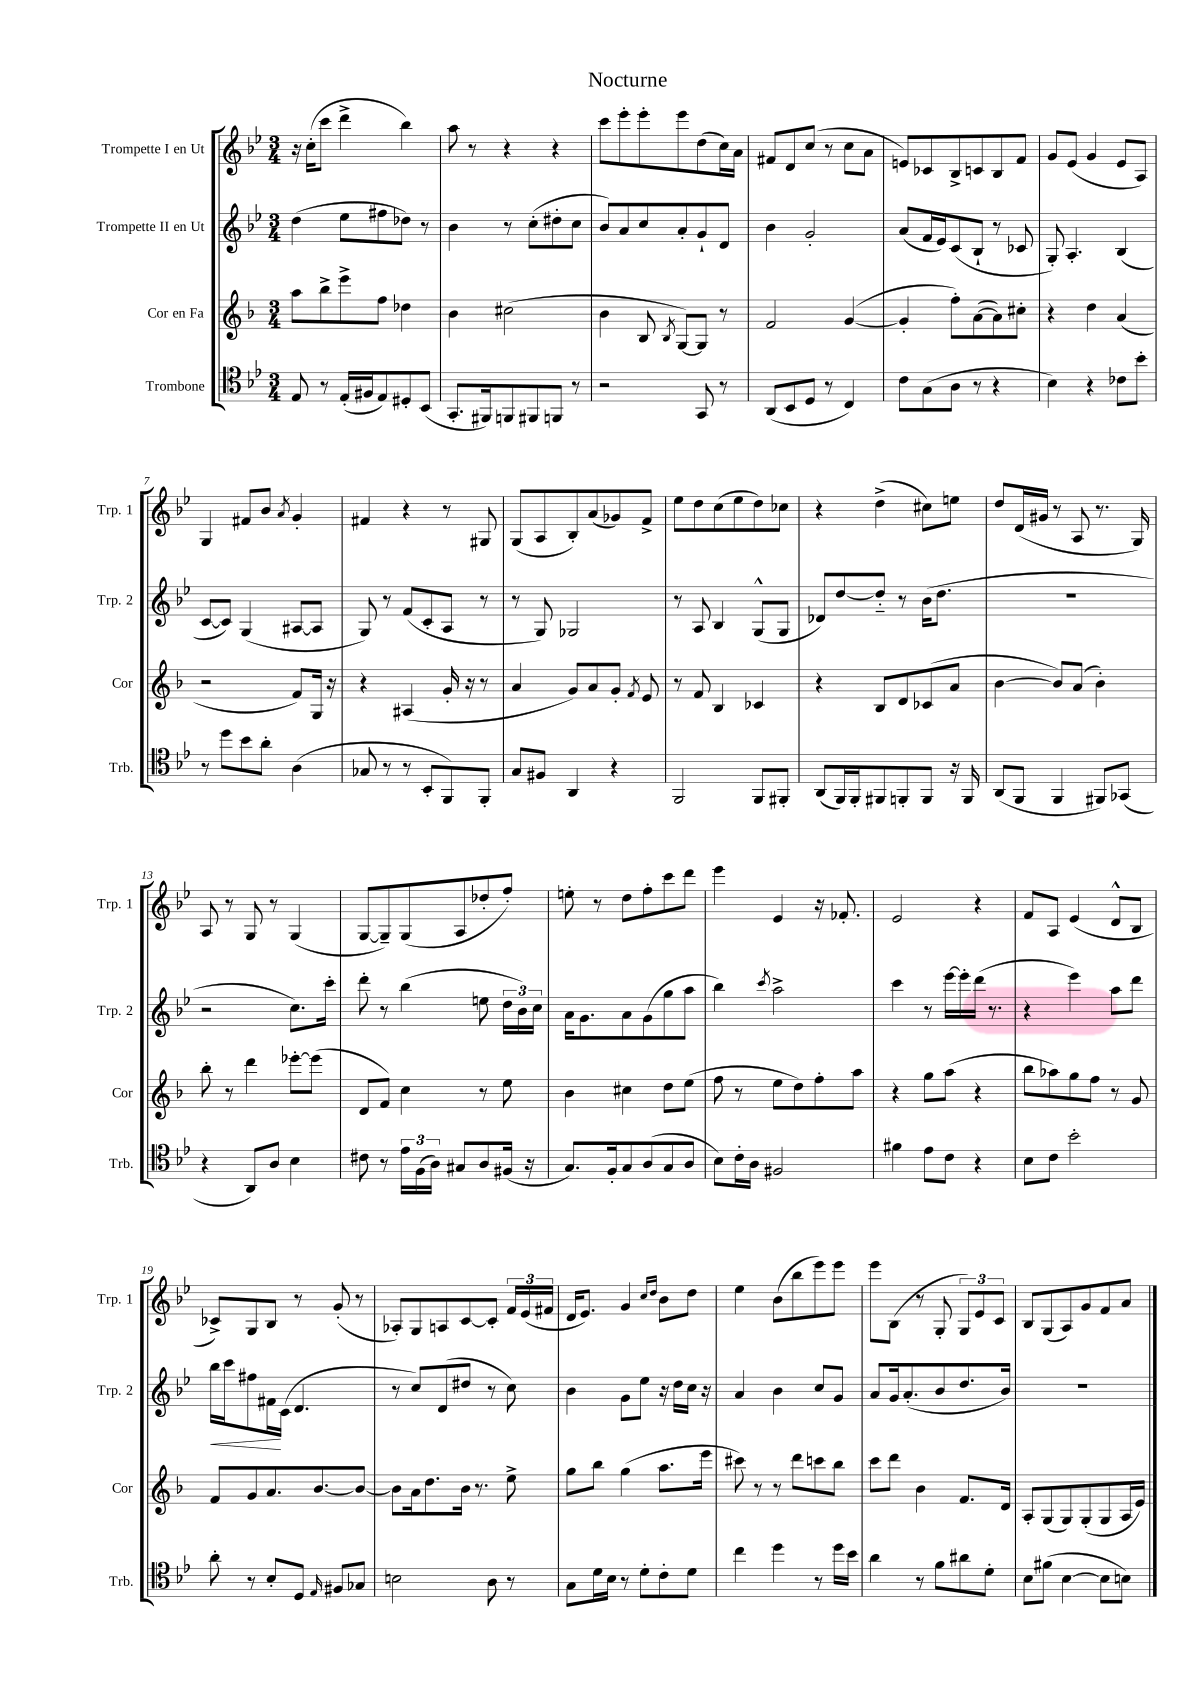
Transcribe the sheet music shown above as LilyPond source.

\header { title = "Nocturne" }
<<
\new StaffGroup <<
\new Staff = "s0" \with { instrumentName = "Trompette I en Ut" shortInstrumentName = "Trp. 1" } {
    \clef treble \key bes \major \numericTimeSignature \time 3/4
    \autoBeamOff r16 c''16[-.( c'''8] d'''4-> bes''4) |
    a''8 r8 r4 r4 |
    c'''8[ ees'''8-. ees'''8-. ees'''8 d''8( c''16) a'16] |
    fis'8[ d'8 c''8]( r8 c''8[ a'8] |
    e'8[) ces'8 bes8-> c'8 bes8 f'8] |
    g'8[ ees'8]( g'4 ees'8[ a8]) |
    g4 fis'8[ bes'8] \acciaccatura { a'8 } g'4-. |
    fis'4 r4 r8 gis8 |
    g8[( a8 bes8-.) a'8( ges'8) f'8]-> |
    ees''8[ d''8 c''8( ees''8 d''8) ces''8] |
    r4 d''4->( cis''8[) e''8] |
    d''8[ d'16( gis'16] r8 a8 r8. g16) |
    a8 r8 g8 r8 g4( |
    g8[~ g8--) g8( a8 des''8-. f''8]-.) |
    e''8-. r8 d''8[ f''8-. c'''8 d'''8] |
    ees'''4 ees'4 r16 fes'8.-. |
    ees'2 r4 |
    f'8[ a8] ees'4( d'8[-^ bes8] |
    ces'8[->) g8 bes8] r8 g'8-.( r8 |
    aes8[-.) g8 a8 c'8~ c'8]-. \tuplet 3/2 { f'16[ ees'16( fis'16] } |
    d'16[ ees'8.]) g'4 \grace { c''16[ d''16] } bes'8[ d''8] |
    ees''4 bes'8[( bes''8 ees'''8) ees'''8] |
    ees'''8[ bes8]( r8 g8-. \tuplet 3/2 { g8[) ees'8 c'8] } |
    bes8[ g8( a8) g'8 f'8 a'8] \bar "|." |
}
\new Staff = "s1" \with { instrumentName = "Trompette II en Ut" shortInstrumentName = "Trp. 2" } {
    \clef treble \key bes \major \numericTimeSignature \time 3/4
    \autoBeamOff d''4( ees''8[ fis''8 des''8]) r8 |
    bes'4 r8 c''8[-.( dis''8-. c''8] |
    bes'8[) a'8 c''8 a'8-. g'8-! d'8] |
    bes'4 g'2-. |
    a'8[( f'16 ees'16) c'8( bes8]-! r8 ces'8 |
    g8-.) a4.-. bes4( |
    c'8[~ c'8]) g4( ais8[~ ais8] |
    g8) r8 f'8[( c'8-. a8] r8 |
    r8 g8) ges2 |
    r8 a8 bes4 g8[-^( g8] |
    des'8[) d''8~ d''8]-_ r8 bes'16[( d''8.] |
    R2. |
    r2 c''8.[) c'''16]-. |
    d'''8-. r8 bes''4( e''8 \tuplet 3/2 { d''16[ bes'16) c''16] } |
    a'16[ g'8. a'8 g'8( g''8 a''8] |
    bes''4) \acciaccatura { c'''8 } a''2-> |
    c'''4 r8 ees'''16[~ ees'''16-. d'''16]( r8. |
    r4 ees'''4) a''8[ d'''8] |
    bes''16[\< c'''16 fis''8 fis'16\! c'16]( d'4. |
    r8 c''8[) d'8( dis''8] r8 c''8) |
    bes'4 g'8[ ees''8] r16 d''16[ c''16] r16 |
    a'4 bes'4 c''8[ g'8] |
    a'8[ g'16 a'8.-.( bes'8 d''8. bes'16]) |
    R2. \bar "|." |
}
\new Staff = "s2" \with { instrumentName = "Cor en Fa" shortInstrumentName = "Cor" } {
    \clef treble \key f \major \numericTimeSignature \time 3/4
    \autoBeamOff a''8[ bes''8-> e'''8-> f''8] des''4 |
    bes'4 cis''2( |
    bes'4 bes8 \acciaccatura { bes8 } g8[~) g8] r8 |
    f'2 g'4~( |
    g'4-. f''8[-.) a'8~( a'8) cis''8]-. |
    r4 d''4 a'4( |
    r2 f'8[) g16] r16 |
    r4 ais4( g'16-. r16 r8 |
    a'4 g'8[) a'8 g'8]-. \acciaccatura { f'8 } e'8 |
    r8 f'8 bes4 ces'4 |
    r4 bes8[ d'8 ces'8( a'8] |
    bes'4~ bes'8[) a'8]( bes'4-.) |
    bes''8-. r8 d'''4 ees'''8[~-. ees'''8]( |
    d'8[ f'8]) c''4 r8 e''8 |
    bes'4 cis''4 d''8[ e''8]( |
    f''8 r8 e''8[ d''8) f''8-. a''8] |
    r4 g''8[ a''8]( r4 |
    bes''8[ aes''8) g''8 f''8] r8 g'8 |
    f'8[ g'8 a'8. bes'8.~ bes'8]~ |
    bes'8[ a'16 d''8. bes'16] r8. e''8-> |
    g''8[ bes''8] g''4( a''8.[ e'''16] |
    cis'''8) r8 r8 d'''8[ c'''8 bes''8] |
    c'''8[ d'''8] bes'4 f'8.[ d'16] |
    a8[-. g8( g8) g8-.( g8 a16 e'16]) \bar "|." |
}
\new Staff = "s3" \with { instrumentName = "Trombone" shortInstrumentName = "Trb." } {
    \clef tenor \key bes \major \numericTimeSignature \time 3/4
    \autoBeamOff ees8 r8 ees16[-.( fis16 ees8) dis8-. bes,8]( |
    g,8.[-. fis,16) f,8 fis,8 f,8] r8 |
    r2 g,8 r8 |
    a,8[( bes,8 d8] r8 c4) |
    c'8[ g8( a8] r8 r4 |
    bes4) r4 ces'8[ bes'8]-. |
    r8 d''8[ bes'8 a'8]-. a4( |
    ges8 r8 r8 bes,8[-. f,8) f,8]-. |
    g8[ fis8] a,4 r4 |
    f,2 f,8[ fis,8]-. |
    a,8[( f,16) f,16-. fis,8 f,8-. f,8] r16 f,16 |
    a,8[( f,8] f,4 fis,8[) ges,8]( |
    r4 a,8[) a8] bes4 |
    cis'8 r8 \tuplet 3/2 { ees'16[ f16( a16]) } gis8[ a8 fis16]( r16 |
    g8.[) f16-. g8 a8( g8 a8] |
    bes8[) c'16-. a16] fis2 |
    fis'4 ees'8[ c'8] r4 |
    bes8[ c'8] bes'2-. |
    a'8-. r8 bes8[-. d8] \grace { ees16 } fis8[ ges8] |
    b2 a8 r8 |
    g8[ d'16 bes16] r8 d'8[-. c'8-. d'8] |
    c''4 d''4 r8 d''16[ bes'16] |
    a'4 r8 f'8[ ais'8 d'8]-. |
    bes8[ fis'8]( bes4~ bes8[ b8]) \bar "|." |
}
>>
>>
